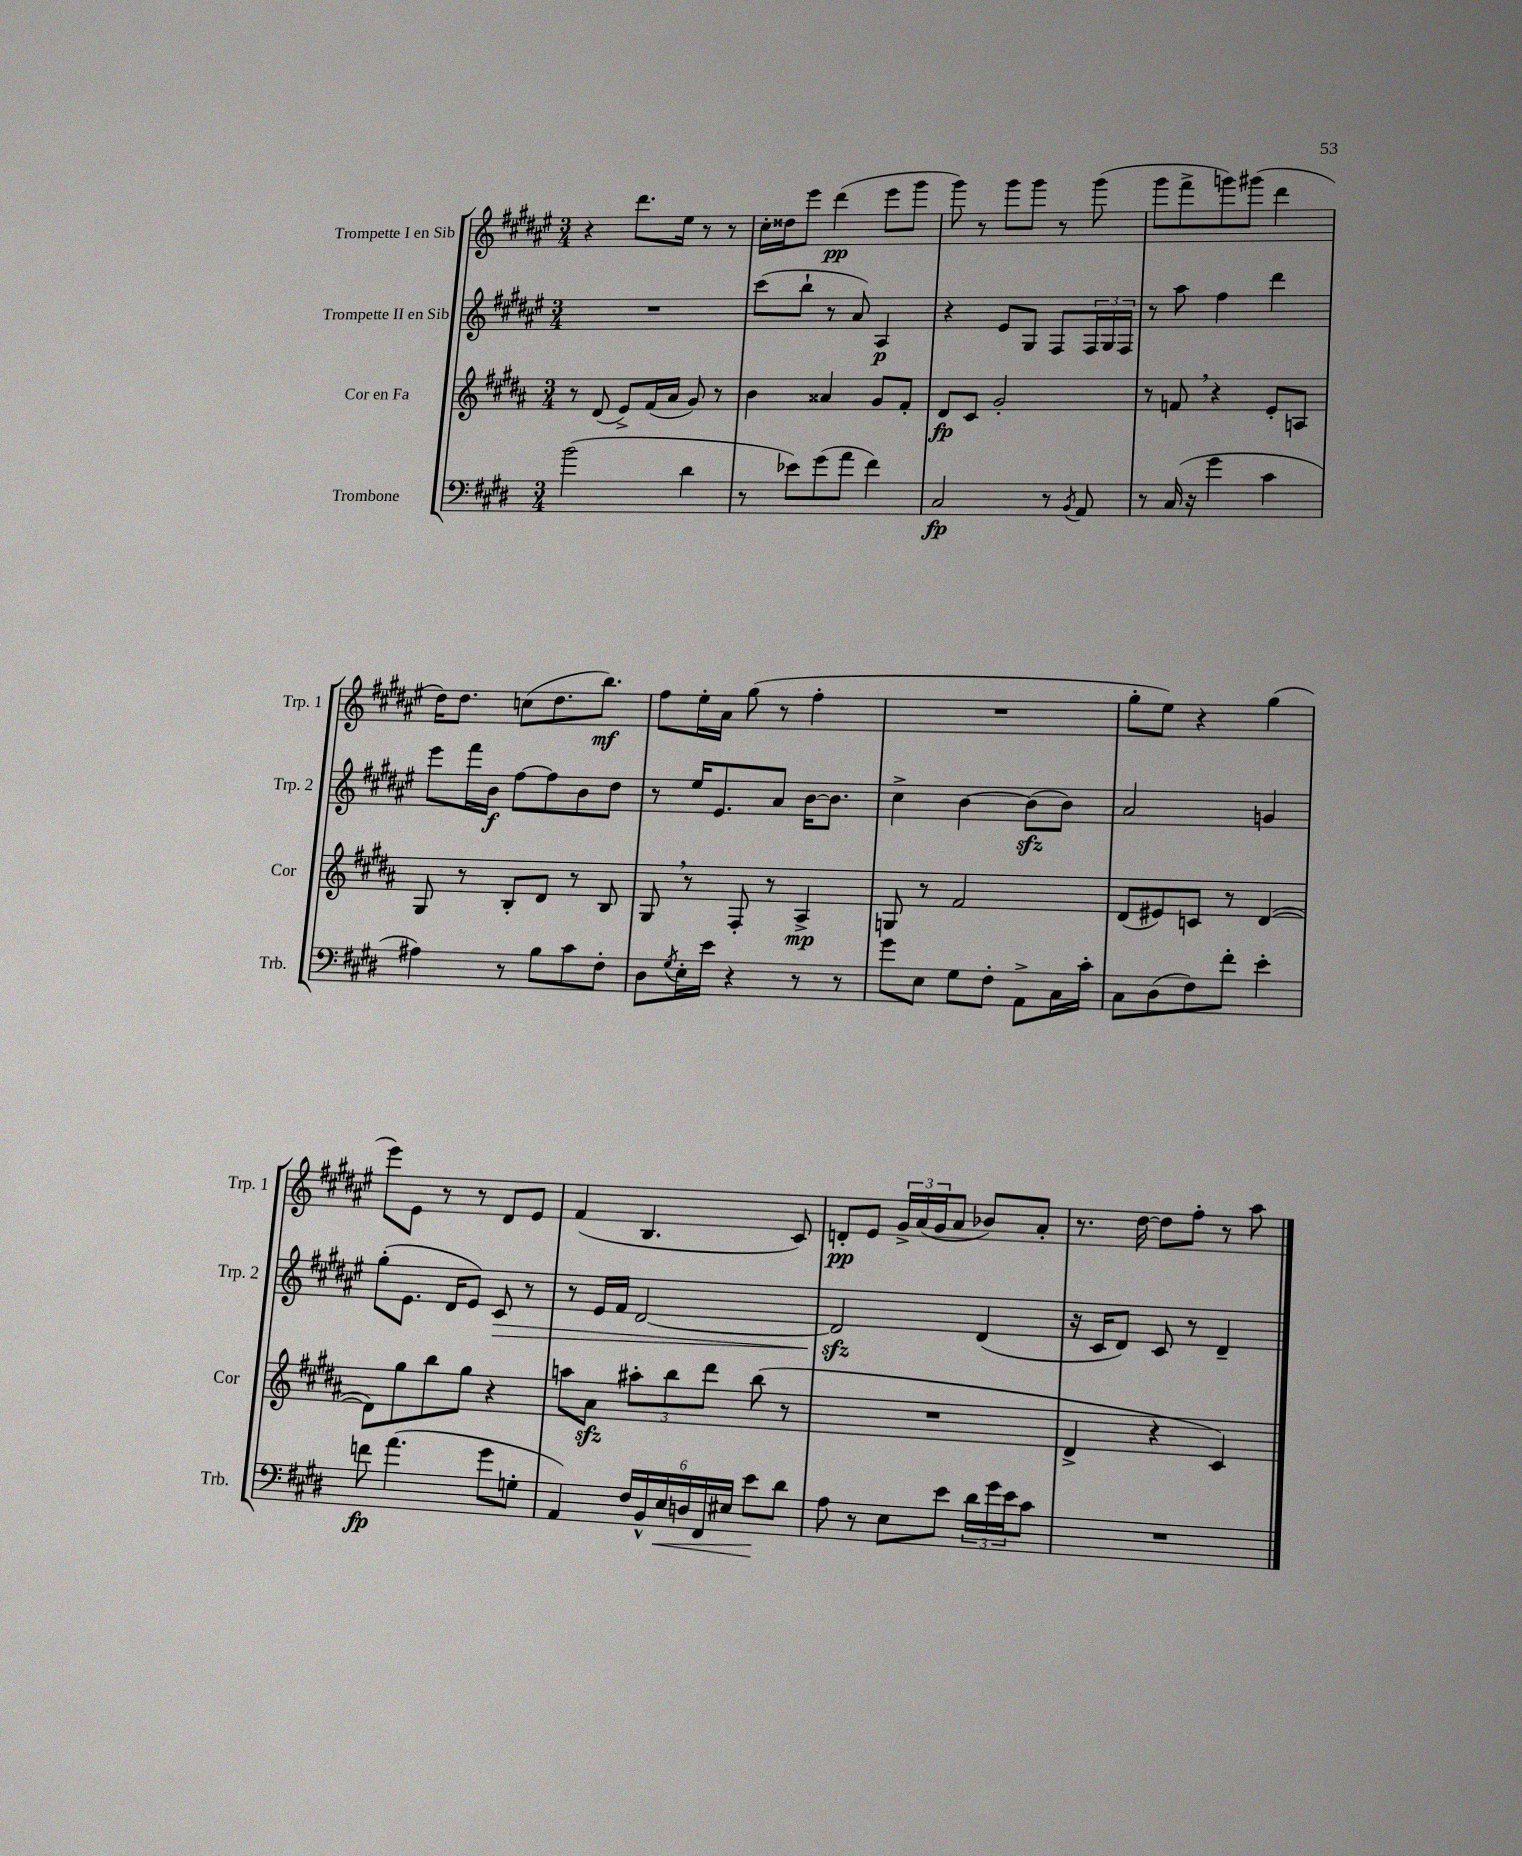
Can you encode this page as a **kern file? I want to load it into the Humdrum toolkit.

**kern	**dynam	**kern	**dynam	**kern	**dynam	**kern	**dynam
*part4	*part4	*part3	*part3	*part2	*part2	*part1	*part1
*staff4	*staff4	*staff3	*staff3	*staff2	*staff2	*staff1	*staff1
*I"Trombone	*	*I"Cor en Fa	*	*I"Trompette II en Sib	*	*I"Trompette I en Sib	*
*I'Trb.	*	*I'Cor	*	*I'Trp. 2	*	*I'Trp. 1	*
*clefF4	*	*clefG2	*	*clefG2	*	*clefG2	*
*k[f#c#g#d#]	*	*k[f#c#g#d#a#]	*	*k[f#c#g#d#a#e#]	*	*k[f#c#g#d#a#e#]	*
*M3/4	*	*M3/4	*	*M3/4	*	*M3/4	*
=117	=117	=117	=117	=117	=117	=117	=117
(2b\	.	8r	.	2.r	.	4r	.
.	.	(8d#/	.	.	.	.	.
.	.	8e^/L)	.	.	.	8.ddd#\L	.
.	.	(16f#/L	.	.	.	.	.
.	.	16a#/JJ	.	.	.	16ee#\Jk	.
4d#\	.	8g#/)	.	.	.	8r	.
.	.	8r	.	.	.	8r	.
=118	=118	=118	=118	=118	=118	=118	=118
8r	.	4b\	.	(8ccc#\L	.	16cc#'\LL	.
.	.	.	.	.	.	16dd##X\J	.
8e-X\L)	.	.	.	8bb`\J	.	8eee#\J	.
(8g#\	.	4a##X/	.	8r	.	(4ddd#\	pp
8a\J	.	.	.	8a#/)	.	.	.
4f#\)	.	8g#/L	.	4A#/	p	8eee#\L	.
.	.	8f#'/J	.	.	.	8ggg#\J	.
=119	=119	=119	=119	=119	=119	=119	=119
2C#/	fp	8d#/L	fp	4r	.	8ggg#\)	.
.	.	8c#/J	.	.	.	8r	.
.	.	2g#'/	.	8e#/L	.	8ggg#\L	.
.	.	.	.	8G#/J	.	8ggg#\J	.
8r	.	.	.	8F#/L	.	8r	.
8qBB/	.	.	.	.	.	.	.
8AA/	.	.	.	24F#/L	.	(8ggg#\	.
.	.	.	.	24G#/	.	.	.
.	.	.	.	24F#/JJ	.	.	.
=120	=120	=120	=120	=120	=120	=120	=120
8r	.	8r	.	8r	.	8ggg#\L	.
(16C#/	.	8fn,/	.	8aa#\	.	8fff#^\	.
16r	.	.	.	.	.	.	.
4g#\	.	4r	.	4ff#\	.	8gggn\)	.
.	.	.	.	.	.	(8ggg#X\J	.
4c#\	.	8e'/L	.	4ddd#\	.	4ddd#\	.
.	.	8An/J	.	.	.	.	.
!!LO:LB:g=z
=121	=121	=121	=121	=121	=121	=121	=121
4A#X\)	.	8G#/	.	8eee#\L	.	16dd#\KL)	.
.	.	.	.	.	.	8.dd#\J	.
.	.	8r	.	16fff#\L	.	.	.
.	.	.	.	16b\JJ	f	.	.
8r	.	8B'/L	.	[8ff#\L	.	(8ccn\L	.
8B\L	.	8d#/J	.	8ff#\]	.	8.dd#\	.
8c#\	.	8r	.	8b\	.	.	.
.	.	.	.	.	.	8.bb\J)	mf
8F#'\J	.	8B/	.	8dd#\J	.	.	.
=122	=122	=122	=122	=122	=122	=122	=122
8D#\L	.	8G#,/	.	8r	.	8ff#\L	.
8qG#/	.	.	.	.	.	.	.
16E'\L	.	8r	.	16ee#/KL	.	16ee#'\L	.
16e\JJ	.	.	.	8.e#/	.	16a#\JJ	.
4r	.	8F#'/	.	.	.	(8gg#\	.
.	.	8r	.	8a#/J	.	8r	.
8r	.	4A#^/	mp	[16b\KL	.	4ff#'\	.
.	.	.	.	8.b\J]	.	.	.
8r	.	.	.	.	.	.	.
=123	=123	=123	=123	=123	=123	=123	=123
8g#\L	.	8Gn/	.	4cc#^\	.	2.r	.
8E\J	.	8r	.	.	.	.	.
8G#\L	.	2f#/	.	[4b\	.	.	.
8F#'\J	.	.	.	.	.	.	.
8AA^\L	.	.	.	(8bzz\L]	.	.	.
16C#\L	.	.	.	8b\J)	.	.	.
16c#'\JJ	.	.	.	.	.	.	.
=124	=124	=124	=124	=124	=124	=124	=124
8C#\L	.	(8d#/L	.	2a#/	.	8gg#'\L	.
(8D#\	.	8e#X/)	.	.	.	8ee#\J)	.
8F#\)	.	8cn/J	.	.	.	4r	.
8f#'\J	.	8r	.	.	.	.	.
4e'\	.	([4d#/	.	4gn/	.	(4gg#\	.
!!LO:LB:g=z
=125	=125	=125	=125	=125	=125	=125	=125
8fn\	fp	8d#\L])	.	(8gg#'\L	.	8eee#\L)	.
(4.a\	.	8gg#\	.	8.e#\J	.	8e#\J	.
.	.	8bb\	.	.	.	8r	.
.	.	.	.	16d#/KL	.	.	.
.	.	8gg#\J	.	8e#/J)	.	8r	.
!	!	!	!	!	!LO:HP:b	!	!
8g#\L	.	4r	.	8c#/	>	8d#/L	.
8Gn'\J	.	.	.	8r	.	8e#/J	.
=126	=126	=126	=126	=126	=126	=126	=126
4AA/)	.	8aan\L	.	8r	.	(4f#/	.
.	.	8a#zz\J	.	16e#/LL	.	.	.
.	.	.	.	16f#/JJ	.	.	.
24F#/LL	.	12aa#X'\L	.	[2d#/	.	4.B/	.
24BB^^/	.	.	.	.	.	.	.
!	!LO:HP:b	!	!	!	!	!	!
24E/	<	12bb\	.	.	.	.	.
24Dn/	.	.	.	.	.	.	.
24FF#/	.	12ddd#\J	.	.	.	.	.
24E#X/JJ	.	.	.	.	.	.	.
8e\L	.	(8bb\	.	.	.	.	.
8d#\J	[	8r	.	.	.	8c#/)	.
=127	=127	=127	=127	=127	=127	=127	=127
8A\	.	2.r	.	2d#zz/]	.	8dn'/L	pp
8r	.	.	.	.	.	8e#/J	.
8E\L	.	.	.	.	.	24g#^/LL	.
.	.	.	.	.	.	(24a#/	.
.	.	.	.	.	.	24g#/J	.
8e\J	.	.	.	.	.	8a#/J	.
24d#\LL	.	.	.	(4d#/	]	8b-X/L)	.
24g#\	.	.	.	.	.	.	.
24e\J	.	.	.	.	.	.	.
8c#\J	.	.	.	.	.	8a#'/J	.
=128	=128	=128	=128	=128	=128	=128	=128
2.r	.	4d#^/	.	16r	.	8.r	.
.	.	.	.	16c#/KL	.	.	.
.	.	.	.	8d#/J)	.	.	.
.	.	.	.	.	.	[16dd#\	.
.	.	4r	.	8c#/	.	8dd#\L]	.
.	.	.	.	8r	.	8ff#'\J	.
.	.	4c#/)	.	4d#~/	.	8r	.
.	.	.	.	.	.	8aa#\	.
==	==	==	==	==	==	==	==
*-	*-	*-	*-	*-	*-	*-	*-
